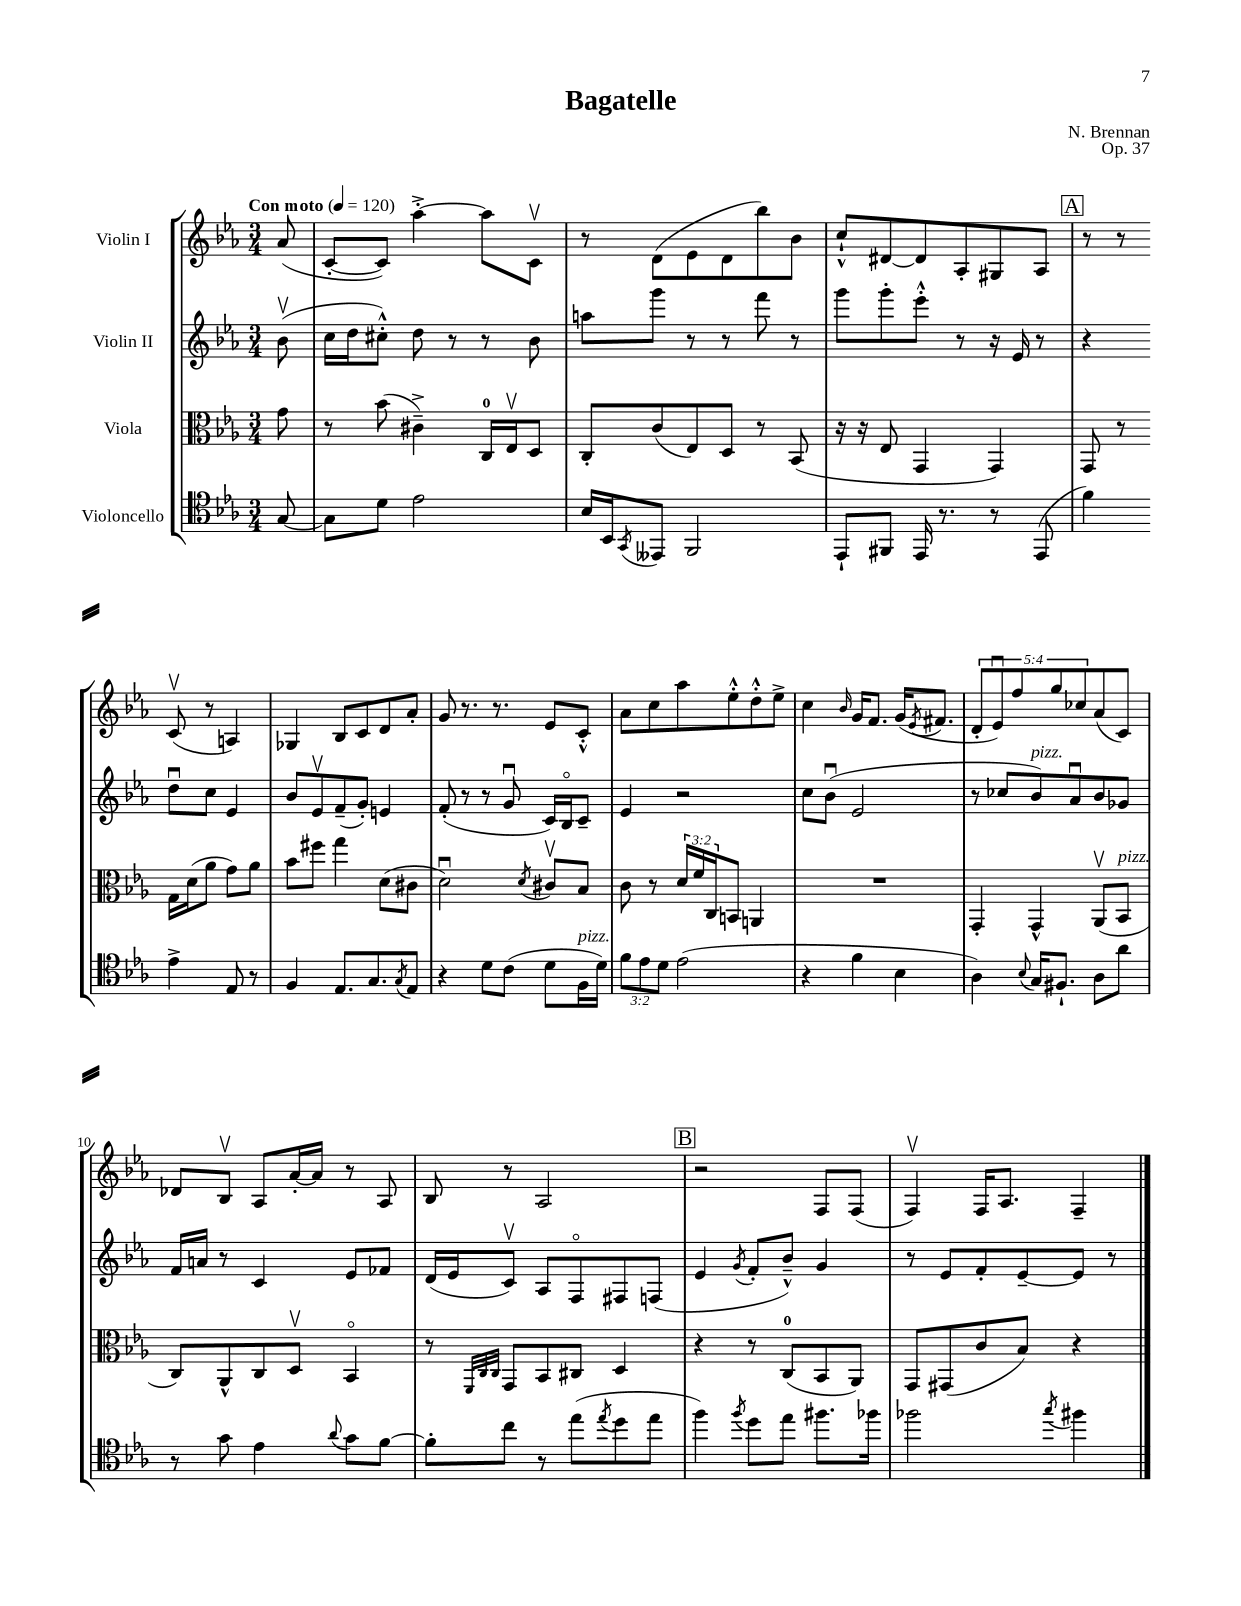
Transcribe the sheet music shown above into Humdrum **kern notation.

**kern	**kern	**kern	**kern
*staff4	*staff3	*staff2	*staff1
*clefC4	*clefC3	*clefG2	*clefG2
*k[b-e-a-]	*k[b-e-a-]	*k[b-e-a-]	*k[b-e-a-]
*M3/4	*M3/4	*M3/4	*M3/4
*MM120	*MM120	*MM120	*MM120
[8G/	8g\	(8b-v\	(8a-/
=	=	=	=
8G\]L	8r	16cc\LL	[8c'/L
.	.	16dd\J	.
8d\J	(8b-\	8cc#'^^\J)	8c/]J)
2e-\	4c#~^\)	8dd\	[4aa-'^\
.	.	8r	.
.	16C/LL	8r	8aa-\]L
.	16E-v/J	.	.
.	8D/J	8b-\	8cv\J
=	=	=	=
16B-/LL	8C'/L	8aa\L	8r
16BB-/J	.	.	.
8qGG/	.	.	.
8EE--/J	(8c/	8ggg\J	(8d\L
2FF/	8E-/)	8r	8e-\
.	8D/J	8r	8d\
.	8r	8fff\	8bb-\)
.	(8BB-/	8r	8b-\J
=	=	=	=
8EE-`/L	16r	8ggg\L	8cc`^^/L
.	16r	.	.
8FF#/J	8E-/	8ggg'\	[8d#/
16EE-/	4GG/	8eee-'^^\J	8d#/]
8.r	.	.	.
.	.	8r	8A-'/
8r	4GG/)	16r	8G#/
.	.	16e-/	.
(8EE-/	.	8r	8A-/J
=	=	=	=
4f\)	8GG/	4r	8r
.	8r	.	8r
4e-^\	16G\LL	8ddu\L	(8cv/
.	(16d\J	.	.
.	8a-\J	8cc\J	8r
8E-/	8g\L)	4e-/	4A/)
8r	8a-\J	.	.
=	=	=	=
4F/	8b-\L	8b-/L	4G-/
.	8ff#\J	8e-v/	.
8.E-/L	4gg\	(8f~/	8B-/L
.	.	8g'/J)	8c/
8.G/	.	.	.
.	(8d\L	4e/	8d/
8qG/	.	.	.
8E-/J	8c#\J	.	8a-'/J
=	=	=	=
4r	2du\)	(8f'/	8g/
.	.	8r	8.r
8d\L	.	8r	.
.	.	.	8.r
(8c\J	.	8gu/	.
.	8qd/	.	.
8d\L	8c#v/L	16c/LL)	8e-/L
.	.	16B-o/J	.
16F\L	8B-/J	8c~/J	8c'^^/J
16d\JJ)	.	.	.
=	=	=	=
12f\L	8c\	4e-/	8a-\L
12e-\	.	.	.
.	8r	.	8cc\
12d\J	.	.	.
(2e-\	24d/LL	2r	8aa-\
.	24f/	.	.
.	24C/J	.	.
.	8BB/J	.	8ee-'^^\
.	4AA/	.	8dd'^^\
.	.	.	8ee-^\J
=	=	=	=
4r	2.r	8cc\L	4cc\
.	.	(8b-u\J	.
.	.	.	16qqb-/
4f\	.	2e-/	16g/LK
.	.	.	8.f/J
4B-\	.	.	(16g/LK
.	.	.	8qe-/
.	.	.	8.f#/J
=	=	=	=
4A-\)	4GG'/	8r	10d'/L
.	.	.	10e-u/)
.	.	8cc-/L	.
.	.	.	10ff/
8qqB-/	.	.	.
16G/LK	4GG^^/	8b-/)	.
.	.	.	10gg/
8.F#`/J	.	.	.
.	.	8a-u/	.
.	.	.	10cc-/
8A-\L	(8AA-v/L	8b-/	(8a-/
8a-\J	8BB-/J	8g-/J	8c/J)
=	=	=	=
8r	8C/L)	16f/LL	8d-/L
.	.	16a/JJ	.
8g\	8AA-^^/	8r	8B-v/J
4e-\	8C/	4c/	8A-/L
.	8Dv/J	.	[16a-'/L
.	.	.	16a-/]JJ
8qqa-/	.	.	.
8g\L	4BB-o/	8e-/L	8r
[8f\J	.	8f-/J	8A-/
=	=	=	=
8f'\]L	8r	(16d/LL	8B-/
.	.	16e-/J	.
.	32qqFF/LLL	.	.
.	32qqC/	.	.
.	32qqC/JJJ	.	.
8cc\J	8GG/L	8cv/J)	8r
8r	8BB-/	8A-/L	2A-/
(8ee-\L	8C#/J	8Fo/	.
8qee-/	.	.	.
8dd\	4D/	8F#/	.
8ee-\J	.	(8F/J	.
=	=	=	=
4ff\)	4r	4e-/	2r
8qff/	.	8qg/	.
8dd\L	8r	8f'/L	.
8ee-\J	(8C/L	8b-~^^/J)	.
8.ff#\L	8BB-/	4g/	8F/L
.	8AA-/J)	.	(8F/J
16ff-\Jk	.	.	.
=	=	=	=
2ff-\	8GG/L	8r	4Fv/)
.	(8GG#/	8e-/L	.
.	8c/	8f'/	16F/LK
.	.	.	8.A-/J
.	8B-/J)	[8e-~/	.
8qgg/	.	.	.
4ff#\	4r	8e-/]J	4F~/
.	.	8r	.
==	==	==	==
*-	*-	*-	*-
